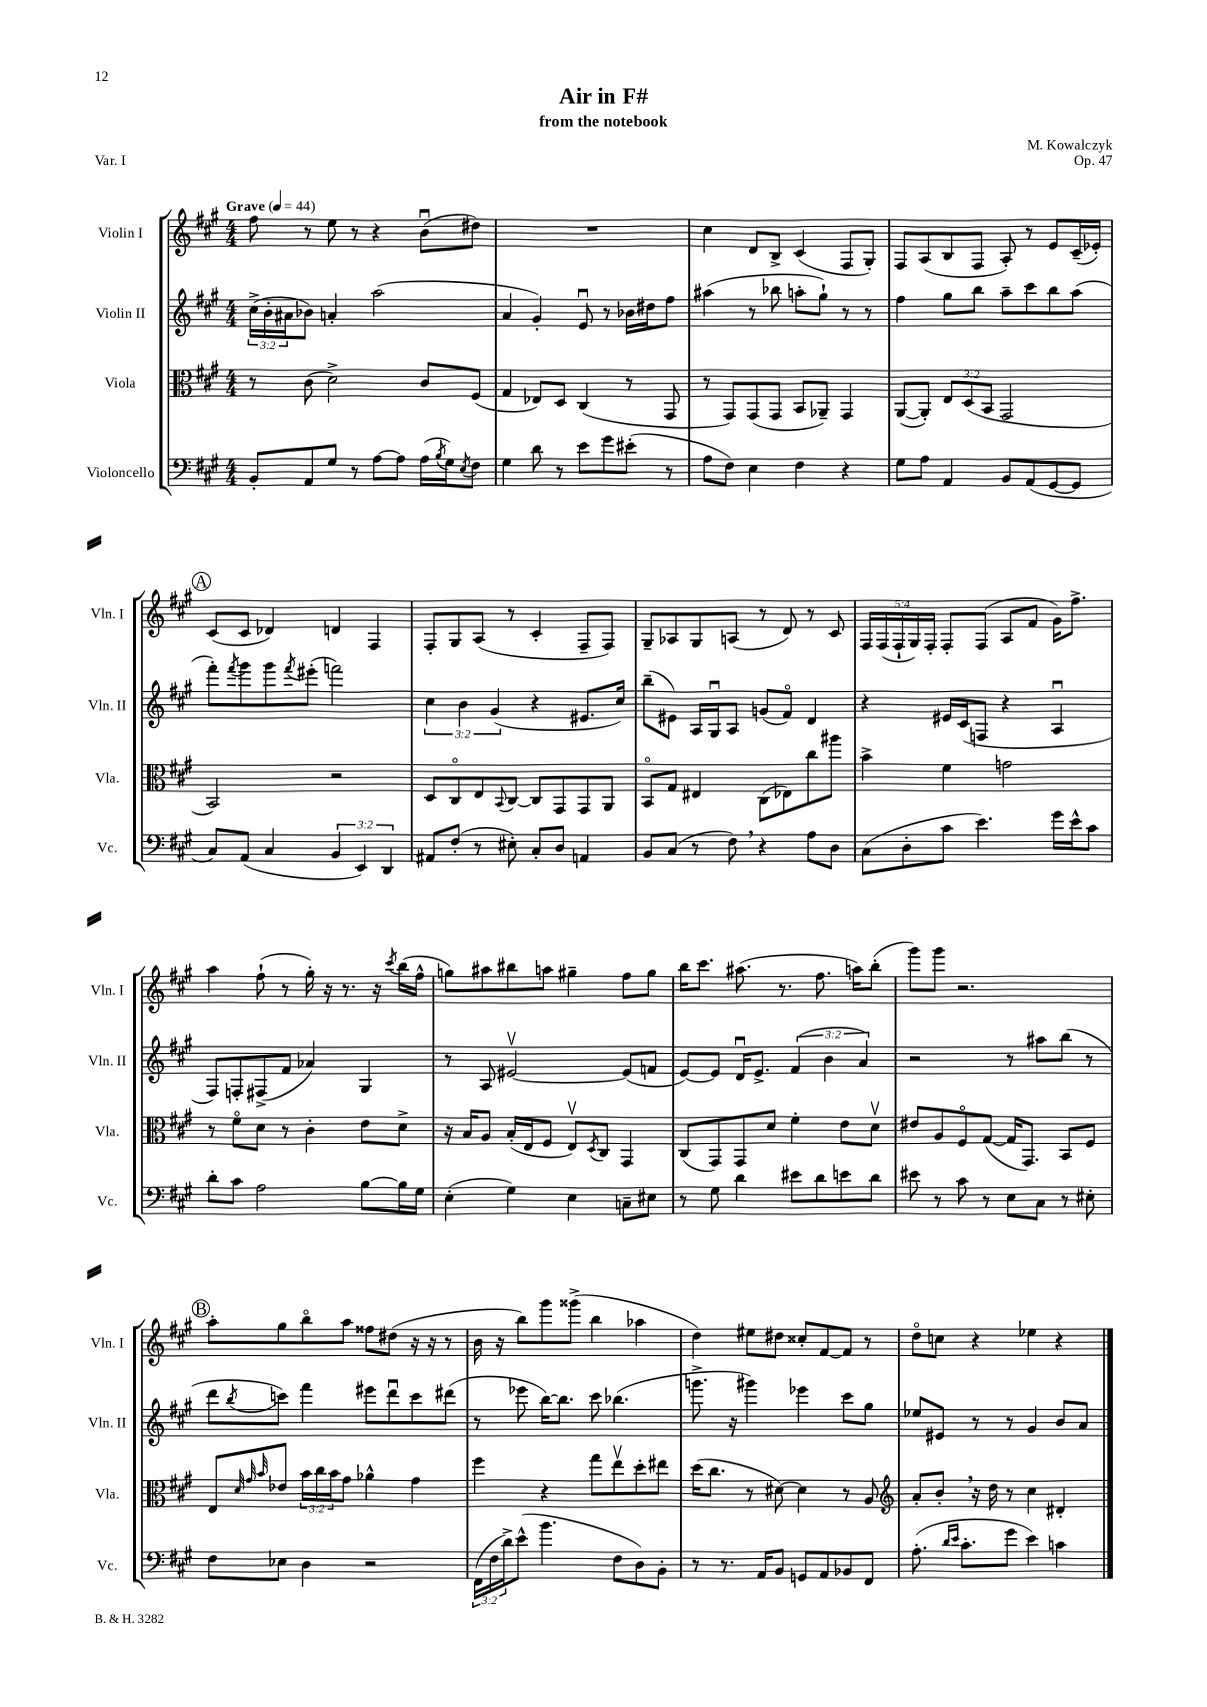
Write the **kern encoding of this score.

**kern	**kern	**kern	**kern
*staff4	*staff3	*staff2	*staff1
*clefF4	*clefC3	*clefG2	*clefG2
*k[f#c#g#]	*k[f#c#g#]	*k[f#c#g#]	*k[f#c#g#]
*M4/4	*M4/4	*M4/4	*M4/4
*MM44	*MM44	*MM44	*MM44
8BB'	8r	(24cc#^	8ff#
.	.	24b'	.
.	.	24a#	.
8AA	(8c#	8b-)	8r
8G#	2d^)	4a'	8ee
8r	.	.	8r
[8A	.	(2aa	4r
8A]	.	.	.
(16A	8c#	.	(8bu
8qB	.	.	.
16G#)	.	.	.
8qE	.	.	.
8F#	(8F#	.	8dd#)
=	=	=	=
4G#	4G#	4a	1r
8d	8E-)	4g#')	.
8r	8D	.	.
8e	(4C#	8eu	.
8g#	.	8r	.
(8e#'	8r	16b-	.
.	.	16dd#	.
8r	8GG#	8ff#	.
=	=	=	=
8A	8r	(4aa#	4cc#
8F#)	8GG#)	.	.
4E	(8GG#	8r	8d
.	8GG#	8bb-	8B^
4F#	8BB	8aa'	(4c#
.	8AA-~)	8gg#`)	.
4r	4GG#	8r	8F#
.	.	8r	8G#')
=	=	=	=
8G#	([8AA	4ff#	8F#
8A	8AA'])	.	(8A
4AA	12E	8gg#	8B
.	(12D	.	.
.	.	8bb	8F#
.	12BB	.	.
8BB	2GG#	8aa~	8A')
(8AA	.	8ccc#	8r
[8GG#	.	8bb	8e
8GG#]	.	(8aa	(16c#~
.	.	.	16e-')
=	=	=	=
8C#)	2BB)	8fff#')	(8c#
.	.	8qfff#	.
(8AA	.	8ggg#	8c#
4C#	.	8ggg#	4d-)
.	.	8qfff#	.
.	.	(8eee#'	.
6BB	2r	2fff)	4d
6EE)	.	.	.
.	.	.	4F#
6DD	.	.	.
=	=	=	=
8AA#	8D	6cc#	8F#'
(8F#'	8C#o	.	8G#
.	.	6b	.
8r	8E	.	(8A
.	.	(6g#	.
.	8qqBB	.	.
8E#')	[8C#	.	8r
8C#'	8C#]	4r	4c#'
8D	8GG#	.	.
4AA	8GG#	8.e#	8F#~
.	8AA	.	8F#)
.	.	16cc#)	.
=	=	=	=
8BB	8BBo	(8bb~	8G#~
(8C#	8G#	8e#)	8A-
8r	4E#	16A	8G#
.	.	16G#u	.
8F#)	.	8A	(8A
4r	(8C#	(8g	8r
.	8E-)	8f#o)	8d)
8A	8cc#	4d	8r
8D	8aa#	.	8c#
=	=	=	=
(8C#	4b^	4r	20F#
.	.	.	(20F#
.	.	.	20F#`
8D'	.	.	.
.	.	.	20G#)
.	.	.	20F#'
8c#	4f#	16e#	8F#'
.	.	(16c#	.
4.e)	.	8F	(8F#
.	2g	4r	8A
.	.	.	8f#
16g#	.	4Au	16g#)
16e^^	.	.	8.ff#^
8c#	.	.	.
=	=	=	=
8d'	8r	8F#)	4aa
8c#	8f#o	8F'	.
2A	8d	(8F#^	(8ff#`
.	8r	8f#	8r
.	4c#'	4a-)	16gg#')
.	.	.	16r
.	.	.	8.r
[8B	8e	4G#	.
.	.	.	16r
.	.	.	8qccc#
16B]	8d^	.	(16bb
16G#	.	.	16ff#^^
=	=	=	=
(4E'	16r	8r	8gg)
.	16B	.	.
.	8A	8A	8aa#
4G#)	(16B'	[2e#v	8bb#
.	16E	.	.
.	8F#	.	8aa
4E	8Ev)	.	4gg#~
.	8qD	.	.
.	8C#	.	.
8C~	4GG#	(8e#]	8ff#
8E#	.	8f	8gg#
=	=	=	=
8r	(8C#	[8e)	16bb
.	.	.	8.ccc#
8G#	8GG#)	8e]	.
4d	8GG#	16du	(8.aa#
.	.	8.e^	.
.	8d	.	.
.	.	.	8.r
8e#	4f#'	(6f#	.
8d	.	.	8.ff#
.	.	6b	.
8e	8e	.	.
.	.	.	16aa)
.	.	6a)	.
8d	8dv	.	(8bb'
=	=	=	=
8e#	8e#	2r	8ggg#)
8r	8A	.	8ggg#
8c#	8F#o	.	2.r
8r	([8G#	.	.
8E	16G#]	8r	.
.	8.GG#)	.	.
8C#	.	8aa#	.
8r	8BB	(8bb	.
8E#'	8F#	8r	.
=	=	=	=
8F#	8E	8ddd	8aa'
.	32qqd	.	.
.	32qqg#	.	.
.	32qqb	8qbb	.
8E-	8e-	8ccc)	8gg#
4D	24b	4fff#	8bbo
.	24cc#	.	.
.	24b	.	.
.	8g#	.	8aa
2r	4a-^^	8eee#	8ff##
.	.	8dddu	(8dd#
.	4g#	8ccc	16r
.	.	.	16r
.	.	(8ddd#	8r
=	=	=	=
(24FF#	4ff#	8r	16b
24F#	.	.	.
.	.	.	16r
24d^)	.	.	.
(8e^^	.	8eee-	8bb)
4.b	4r	[16bb)	8ggg#
.	.	8.bb]	.
.	.	.	(8ggg##^
.	8gg#	8ccc#	4bb
8F#	8eev	(4.bb-	.
8D)	8dd'	.	4aa-
8BB'	8ee#	.	.
=	=	=	=
8r	(16dd	8.ggg^	4dd)
.	8.cc#	.	.
8.r	.	.	.
.	.	16r	.
.	8r	4ggg#)	8ee#
16AA	.	.	.
8BB	[8d#)	.	8dd#
8GG	4d#]	4eee-	8cc##'
8AA	.	.	[8f#
8BB-	8r	8ccc#	8f#]
8FF#	8A	8gg#	8r
=	=	=	=
*	*clefG2	*	*
(8.A'	8a'	8ee-	8ddo
.	8b'	8e#	8cc
16qqd	.	.	.
16qqe	.	.	.
8.c#'	.	.	.
.	16r	8r	4r
.	16dd	.	.
8g#	8r	8r	.
4e)	4cc#	4g#	4ee-
4c	4d#'	8b	4r
.	.	8a	.
==	==	==	==
*-	*-	*-	*-
